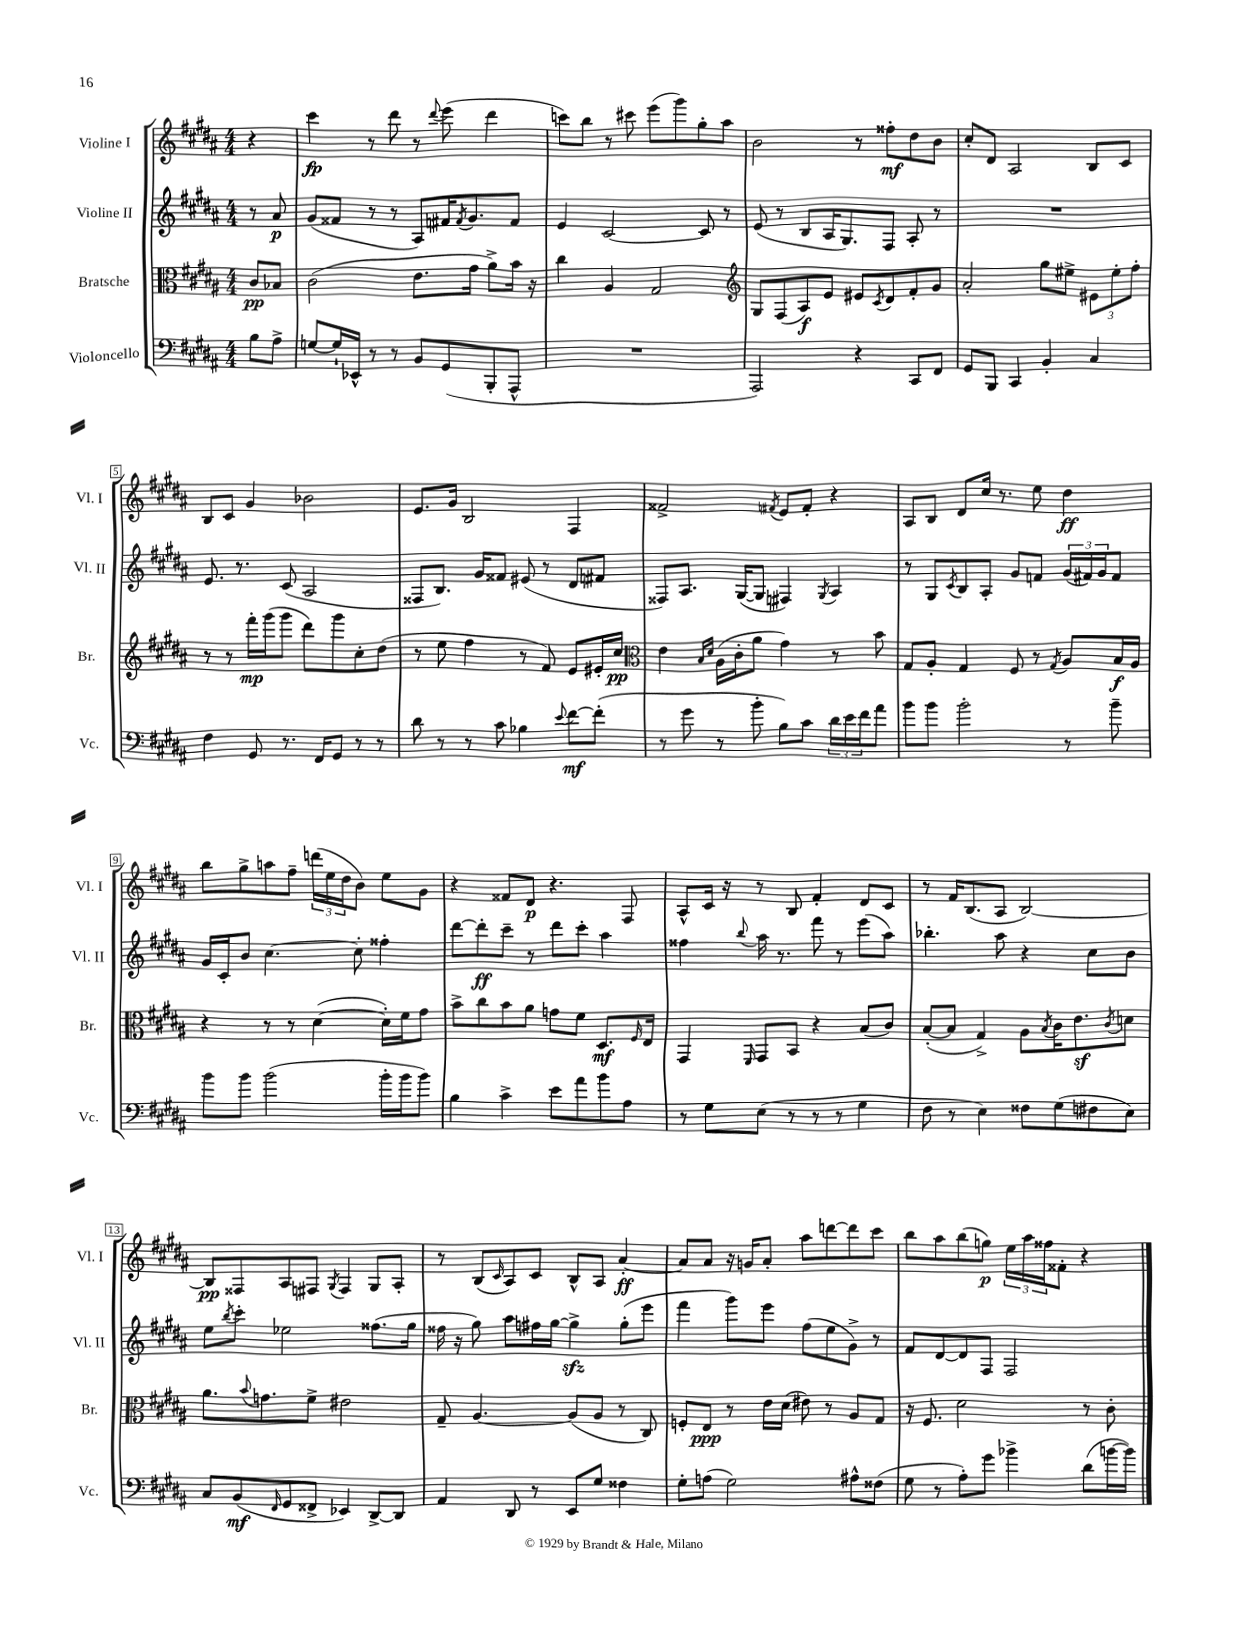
<<
\new StaffGroup <<
\new Staff = "s0" \with { instrumentName = "Violine I" shortInstrumentName = "Vl. I" } {
    \clef treble \key b \major \numericTimeSignature \time 4/4 \partial 4
    r4 |
    cis'''4\fp r8 dis'''8 r8 \appoggiatura { dis'''8 } e'''8( dis'''4 |
    c'''8) b''8 r8 cis'''8 e'''8( gis'''8) gis''8-. ais''8 |
    b'2 r8 fisis''8-.\mf dis''8 b'8 |
    cis''8-. dis'8 ais2 b8 cis'8 |
    b8 cis'8 gis'4 bes'2 |
    e'8. gis'16 b2 fis4 |
    fisis'2-> \acciaccatura { fis'8 } e'8 fis'8-. r4 |
    ais8 b8 dis'8 cis''16 r8. e''8 dis''4\ff |
    b''8 gis''8-> a''8 fis''8-- \tuplet 3/2 { d'''16( e''16 dis''16 } b'8) e''8 gis'8 |
    r4 fisis'8 dis'8\p r4. fis8 |
    ais8-^ cis'16 r16 r8 b8 fis'4-. dis'8 cis'8 |
    r8 fis'16 b8.( ais8 b2~) |
    b8\pp fisis8 ais8 fis8 \acciaccatura { gis8 } fis4 gis8 ais8-. |
    r8 b8( \grace { cis'16 } ais8) cis'8 b8-^ ais8 ais'4~-.\ff |
    ais'8 ais'8 r16 g'16 ais'8-. ais''8 d'''8~ d'''8 cis'''8 |
    b''8 ais''8 b''8( g''8\p) \tuplet 3/2 { e''16 ais''16 fisis''16 } fisis'8-. r4 \bar "|." |
}
\new Staff = "s1" \with { instrumentName = "Violine II" shortInstrumentName = "Vl. II" } {
    \clef treble \key b \major \numericTimeSignature \time 4/4 \partial 4
    r8 ais'8\p |
    gis'8( fisis'8 r8 r8 ais8) fis'16 \acciaccatura { fis'8 } gis'8. fis'8 |
    e'4 cis'2~ cis'8 r8 |
    e'8( r8 b8 ais16 gis8.) fis8 ais8-. r8 |
    R1 |
    e'8. r8. cis'8( ais2 |
    fisis8 b8.) gis'16 fisis'8 eis'8( r8 dis'8 fis'8 |
    fisis8) ais8. gis16~( gis8 fis4) \acciaccatura { gis8 } ais4 |
    r8 gis8 \acciaccatura { cis'8 } b8 ais8-. gis'8 f'8 \tuplet 3/2 { gis'16( fis'16) gis'16 } fis'8 |
    gis'16 cis'16-. b'8 cis''4.~ cis''8-. fisis''4-. |
    dis'''8~ dis'''8-.\ff cis'''8-- r8 dis'''8 cis'''8-. ais''4 |
    fisis''4 \appoggiatura { b''8 } ais''16 r8. fis'''8 r8 e'''8( ais''8) |
    bes''4.-. ais''8 r4 cis''8 b'8 |
    e''8 \acciaccatura { b''8 } cis'''8-. ees''2 fisis''8.( gis''16 |
    fisis''16 r16 gis''8) ais''8 fis''16 gis''16~ gis''4->\sfz gis''8-.( e'''8 |
    fis'''4 gis'''8) e'''8 fis''8( e''8 gis'8->) r8 |
    fis'8 dis'8~ dis'8 fis8 fis2 \bar "|." |
}
\new Staff = "s2" \with { instrumentName = "Bratsche" shortInstrumentName = "Br." } {
    \clef alto \key b \major \numericTimeSignature \time 4/4 \partial 4
    cis'8\pp bes8 |
    cis'2( e'8. gis'16 ais'8->) b'16 r16 |
    cis''4 ais4 gis2 |
    \clef treble gis8 fis8( ais8\f) e'8 eis'8 \acciaccatura { cis'8 } dis'8 fis'8-. gis'8 |
    ais'2-. gis''8 eis''8-> \tuplet 3/2 { eis'8 eis''8-. fis''8-. } |
    r8 r8 fis'''16-.\mp gis'''16( gis'''8 dis'''8) gis'''8 cis''8-. dis''8( |
    r8 e''8 fis''4 r8 fis'8) e'8 eis'16-. cis''16\pp |
    \clef alto e'4 \grace { b16 dis'16 } ais16( cis'16-. ais'8 gis'4) r8 b'8 |
    gis8 ais8-. gis4 fis8 r8 \acciaccatura { gis8 } ais8 b16\f ais16 |
    r4 r8 r8 dis'4~( dis'16-.) fis'16 gis'8 |
    b'8-> cis''8 b'8 ais'8 g'8 fis'8 dis8.\mf \grace { fis16 } e16 |
    gis,4 \grace { fis,16 } gis,8 b,8 r4 b8( cis'8) |
    b8~-.( b8 gis4->) ais8 \acciaccatura { b8 } cis'16 e'8.\sf \acciaccatura { cis'8 } d'8 |
    ais'8. \appoggiatura { b'8 } g'8. fis'8-> eis'2 |
    gis8-- ais4.~ ais8( ais8 r8 cis8) |
    f8-. e8\ppp r8 e'16 dis'16( eis'8) r8 ais8 gis8 |
    r16 fis8. dis'2 r8 cis'8-. \bar "|." |
}
\new Staff = "s3" \with { instrumentName = "Violoncello" shortInstrumentName = "Vc." } {
    \clef bass \key b \major \numericTimeSignature \time 4/4 \partial 4
    b8 ais8-> |
    g8~ g16-! ees,16-^ r8 r8 b,8 gis,8( b,,8-. ais,,8-^ |
    R1 |
    ais,,2) r4 cis,8 fis,8 |
    gis,8 b,,8 cis,4 b,4-. cis4 |
    fis4 gis,8 r8. fis,16 gis,8 r8 r8 |
    dis'8 r8 r8 cis'8 bes4 \appoggiatura { e'8 } fis'8~\mf fis'8-.( |
    r8 gis'8 r8 b'8-. b8) cis'8 \tuplet 3/2 { dis'16 e'16 fis'16 } ais'8 |
    b'8 b'8 b'2-. r8 b'8-- |
    b'8 b'8 b'2( b'16-. b'16 b'8) |
    b4 cis'4-> e'8 ais'8 b'8 ais8 |
    r8 gis8 e8( r8 r8 r8 gis4 |
    fis8 r8 e4) fisis8 gis8( fis8 e8) |
    cis8 b,8\mf( \grace { fis,16 } gis,8 fisis,8-> ees,4) dis,8~-> dis,8 |
    ais,4 dis,8 r8 e,8 gis8 fisis4 |
    gis8-. a8( gis2) ais8-^ fisis8( |
    gis8 r8 ais8-.) gis'8 bes'4-> dis'8( b'16~ b'16) \bar "|." |
}
>>
>>
\layout { \context { \Score \override BarNumber.stencil = #(make-stencil-boxer 0.1 0.3 ly:text-interface::print) } }
